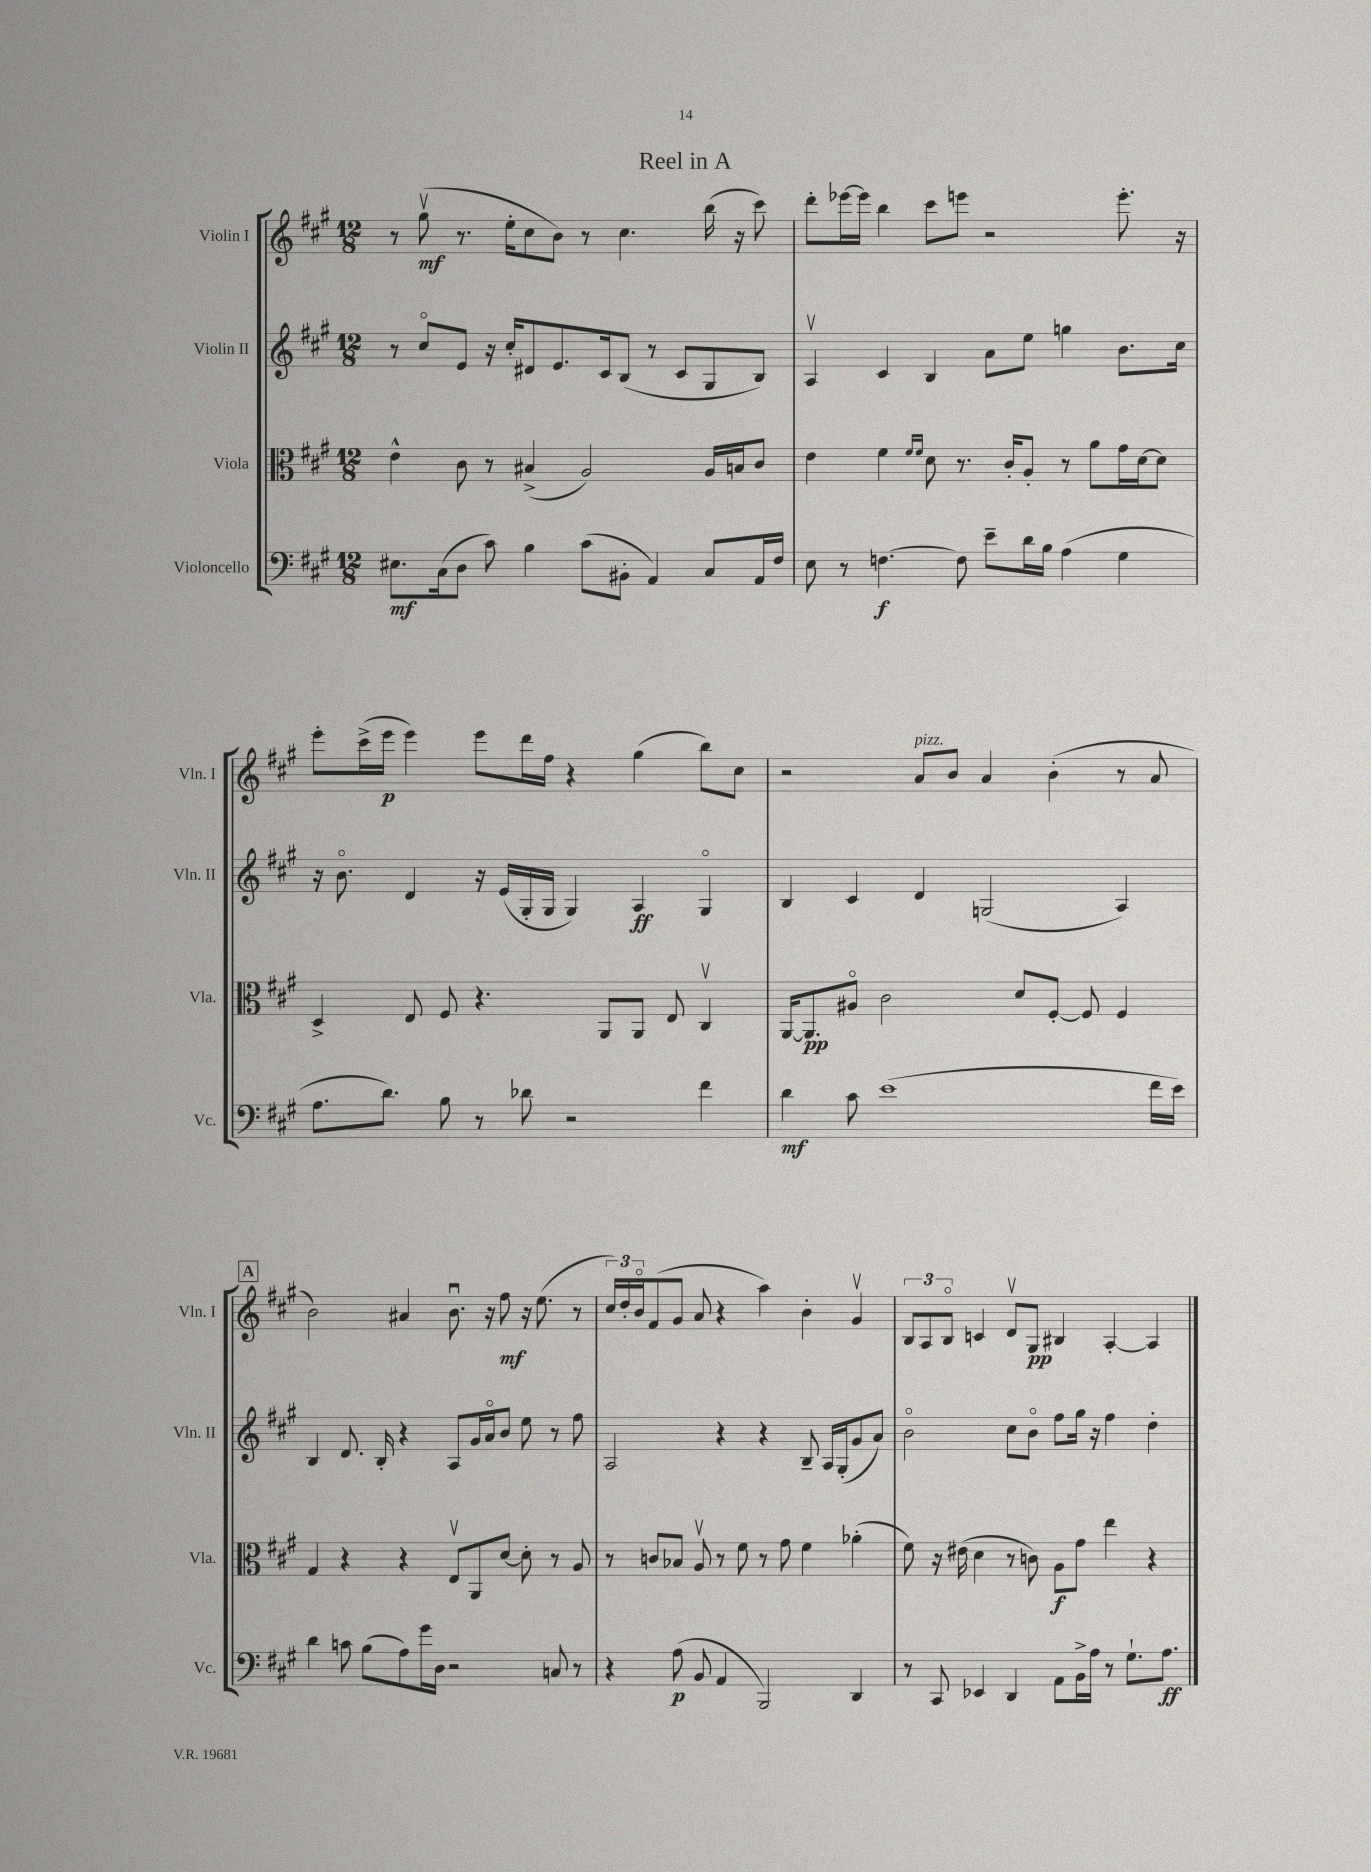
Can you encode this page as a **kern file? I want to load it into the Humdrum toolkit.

**kern	**kern	**kern	**kern
*staff4	*staff3	*staff2	*staff1
*clefF4	*clefC3	*clefG2	*clefG2
*k[f#c#g#]	*k[f#c#g#]	*k[f#c#g#]	*k[f#c#g#]
*M12/8	*M12/8	*M12/8	*M12/8
8.E#\L	4e^^\	8r	8r
.	.	8cc#o/L	(8gg#v\
(16C#\k	.	.	.
8D\J	8c#\	8e/J	8.r
8c#\)	8r	16r	.
.	.	16cc#'/LK	16ee'\LK
4B\	(4B#^/	8d#/	8cc#\
.	.	8.e/	8b\J)
(8c#\L	2A/)	.	8r
.	.	16c#/k	.
8BB#'\J	.	(8B/J	4.cc#\
4AA/)	.	8r	.
.	.	8c#/L	.
8C#/L	16A/LL	8G#/	(16bb\
.	16B/J	.	16r
16AA/L	8c#/J	8B/J)	8ccc#\)
16F#/JJ	.	.	.
=	=	=	=
8E\	4e\	4Av/	8ddd'\L
8r	.	.	[16eee-\L
.	.	.	16eee-\]JJ
[4.F\	4f#\	4c#/	4bb\
.	16qqf#/LL	.	.
.	16qqf#/JJ	.	.
.	8d\	4B/	8ccc#\L
8F\]	8.r	.	8eee\J
8e~\L	.	8a\L	2r
.	16c#'/LK	.	.
16d\L	8A'/J	8ee\J	.
16B\JJ	.	.	.
(4A\	8r	4gg\	.
.	8a\L	.	.
4G#\	16g#\L	8.b\L	8.eee'\
.	[16d\J	.	.
.	8d\]J	.	.
.	.	16cc#\Jk	16r
=	=	=	=
8.A\L	4D^/	16r	8eee'\L
.	.	8.bo\	.
.	.	.	(16ccc#^\L
8.d\J)	.	.	16eee\JJ
.	8E/	4d/	4eee\)
8B\	8F#/	.	.
8r	4.r	16r	8eee\L
.	.	(16e/LL	.
8d-\	.	16G#'/	16ddd\L
.	.	16G#/JJ	16ff#\JJ
2r	.	4G#/)	4r
.	8AA/L	.	.
.	8AA/J	4A/	(4gg#\
.	8E/	.	.
4f#\	4C#v/	4G#o/	8bb\L)
.	.	.	8cc#\J
=	=	=	=
4d\	[16AA/LK	4B/	2r
.	8.AA/]	.	.
8c#\	8A#o/J	4c#/	.
(1e	2c#\	.	.
.	.	4d/	8a/L
.	.	.	8b/J
.	.	(2G/	4a/
.	8d/L	.	.
.	[8F#'/J	.	(4b'\
.	8F#/]	.	.
.	4F#/	4A/)	8r
16f#\LL	.	.	8a/
16e\JJ)	.	.	.
=	=	=	=
4d\	4G#/	4B/	2b\)
8c\	4r	8.d/	.
(8B\L	.	.	.
.	.	16B'/	.
8A\)	4r	4r	4a#/
16g#\L	.	.	.
16D\JJ	.	.	.
2r	8Ev/L	8A/L	8.bu\
.	8AA/	16g#/L	.
.	.	16ao/J	16r
.	[8d/J	8b/J	8ff#\
.	8d'\]	8ee\	16r
.	.	.	(8.ee\
8C/	8r	8r	.
8r	8A/	8ff#\	8r
=	=	=	=
4r	8r	2A/	24cc#/LL)
.	.	.	24dd'/
.	.	.	24bo/J
.	8c/L	.	(8f#/
(8A\	8B-/J	.	8g#/J
8BB/	8Av/	.	8a/
4AA/	8r	4r	4r
.	8f#\	.	.
2BBB/)	8r	4r	4aa\)
.	8g#\	.	.
.	4f#\	8B~/	4b'\
.	.	16A/LL	.
.	.	(16G#'/J	.
4DD/	(4a-'\	8g#/	4g#v/
.	.	8a/J)	.
=	=	=	=
8r	8f#\)	2bo\	12B/L
.	.	.	12A/
8CC#/	16r	.	.
.	.	.	12Bo/J
.	(16e#\	.	.
4EE-/	4d\	.	4c/
4DD/	8r	8cc#\L	8dv/L
.	8c\)	8bo\J	8G#/J
8AA\L	8A\L	8ff#\L	4B#/
16BB^\L	8g#\J	16gg#\Jk	.
16A\JJ	.	16r	.
8r	4ee\	4ff#\	[4A'/
8.G#`\L	.	.	.
.	4r	4dd'\	4A/]
8.A\J	.	.	.
==	==	==	==
*-	*-	*-	*-
